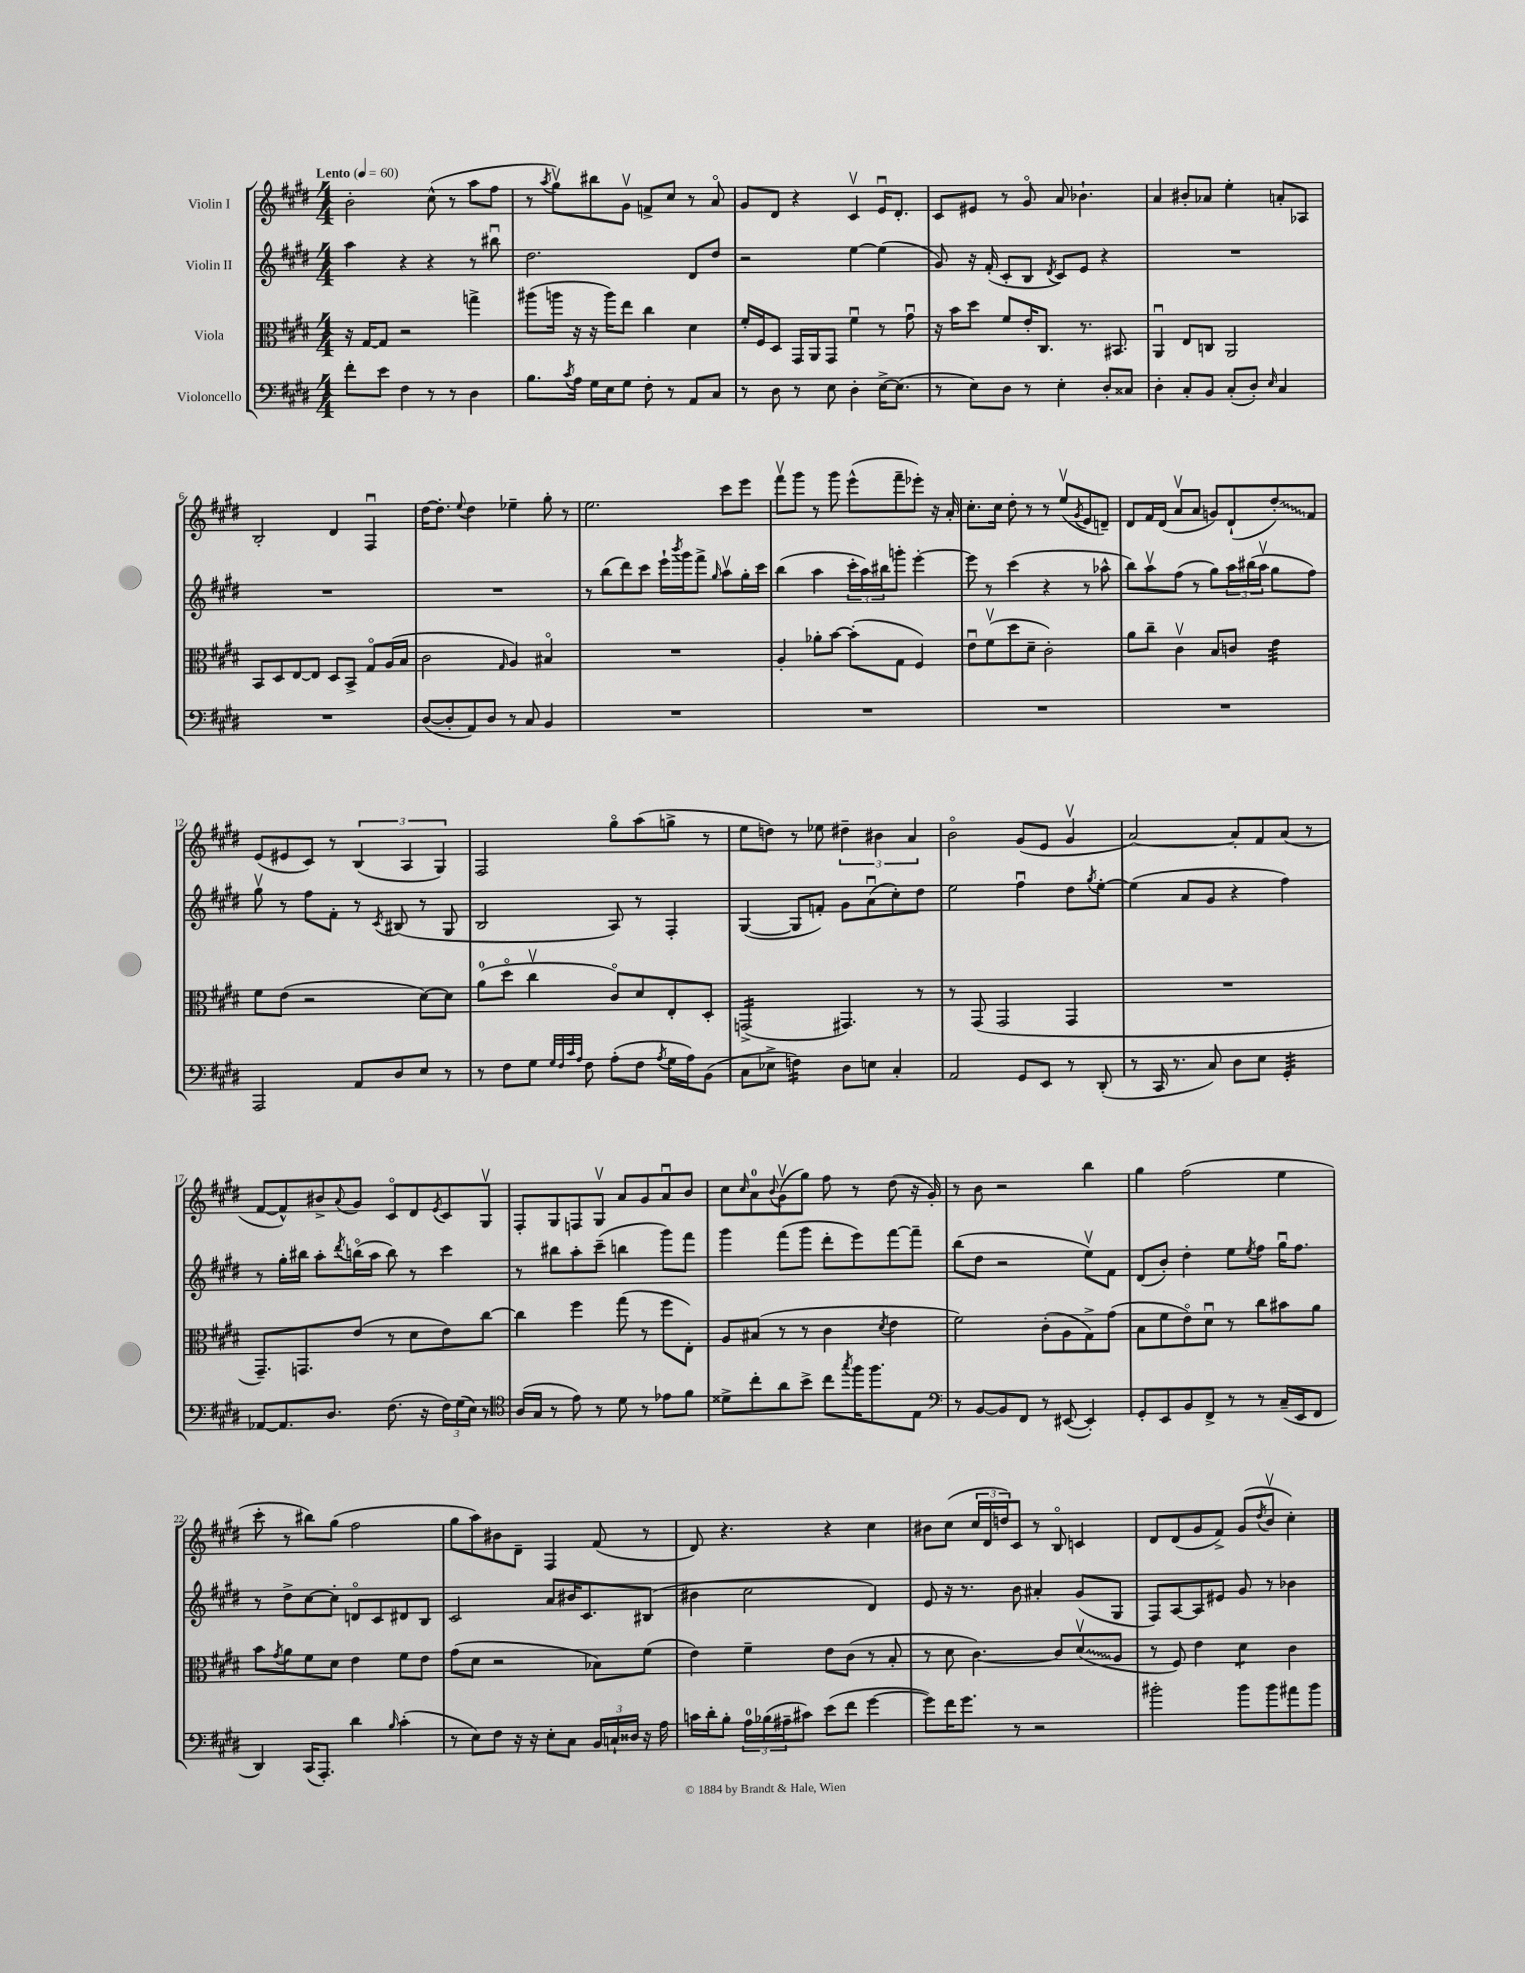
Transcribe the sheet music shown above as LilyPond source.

<<
\new StaffGroup <<
\new Staff = "s0" \with { instrumentName = "Violin I" } {
    \clef treble \key e \major \numericTimeSignature \time 4/4 \tempo "Lento" 4 = 60
    b'2-. cis''8-^( r8 a''8 fis''8 |
    r8 \acciaccatura { a''8 } gis''8\upbow) bis''8 gis'8\upbow f'8-> cis''8 r8 a'8\flageolet |
    gis'8 dis'8 r4 cis'4\upbow e'16\downbow dis'8.-. |
    cis'8 eis'8 r8 gis'8\flageolet a'8 bes'4.-! |
    a'4 bis'8-. aes'8 e''4-. a'8-. aes8 |
    b2-. dis'4 fis4\downbow |
    dis''16~ dis''8.-. \appoggiatura { e''8 } dis''4 ees''4-- gis''8-. r8 |
    e''2. cis'''8 e'''8 |
    fis'''8\upbow gis'''8 r8 gis'''8 e'''8-^( fis'''8-- ees'''8-.) r16 a'16-. |
    cis''8.-. cis''16 dis''8-. r8 r8 e''8\upbow( \acciaccatura { gis'8 } e'8 d'8--) |
    dis'8 fis'16 dis'16( a'8\upbow a'8 g'8) dis'8-!( \once \override Glissando.style = #'zigzag dis''8-.\glissando) fis'8 |
    e'8( eis'8 cis'8) r8 \tuplet 3/2 { b4( a4 gis4) } |
    fis2 gis''8\flageolet a''8( g''8-> r8 |
    e''8 d''8) r8 ees''8 \tuplet 3/2 { dis''4-- bis'4 a'4 } |
    b'2\flageolet gis'8( e'8 gis'4\upbow |
    a'2~) a'8-. fis'8 a'8( r8 |
    fis'8~ fis'8-^) bis'8-> \appoggiatura { a'8 } gis'8 cis'8\flageolet dis'8 \acciaccatura { e'8 } cis'8 gis8\upbow |
    fis8-. gis8 f8 gis8\upbow a'8 gis'8 a'8\downbow b'8 |
    cis''8 \grace { cis''16 } a'8-0 \appoggiatura { b'8 } gis'8\upbow( gis''8) fis''8 r8 dis''8( r16 gis'16-.) |
    r8 b'8 r2 b''4 |
    gis''4 fis''2( e''4 |
    cis'''8-. r8 bis''8) gis''8( fis''2 |
    gis''8 a''8) bis'8 dis'8-- fis4 fis'8( r8 |
    dis'8) r4. r4 cis''4 |
    bis'8 cis''8( \tuplet 3/2 { cis''16 dis'16 d''16) } cis'8 r8 b8\flageolet c'4 |
    dis'8 dis'8( gis'8 fis'8->) gis'8( \acciaccatura { dis''8 } b'8\upbow cis''4-.) \bar "|." |
}
\new Staff = "s1" \with { instrumentName = "Violin II" } {
    \clef treble \key e \major \numericTimeSignature \time 4/4
    a''4 r4 r4 r8 bis''8\downbow |
    dis''2. dis'8 dis''8 |
    r2 e''4~ e''4( |
    gis'8) r16 fis'16-.( cis'8-. b8 \acciaccatura { dis'8 } cis'8) e'8 r4 |
    R1 |
    R1 |
    R1 |
    r8 b''8( dis'''8) cis'''8 e'''16-! \acciaccatura { b'''8 } gis'''16 fis'''8-> \grace { gis''16 } a''8\upbow gis''16-. cis'''16 |
    b''4( a''4 \tuplet 3/2 { cis'''16-. a''16) bis''16 } g'''8-. e'''4~-. |
    e'''8 r8 cis'''4( r4 r8 aes''8-^ |
    b''8) a''8\upbow fis''8( r8 gis''8) \tuplet 3/2 { a''16 bis''16( a''16\upbow } gis''8 fis''8) |
    gis''8\upbow r8 fis''8 fis'8-. r8 \acciaccatura { cis'8 } bis8( r8 gis8 |
    b2 a8) r8 fis4-. |
    gis4~( gis8 f'8-.) gis'8 a'8\downbow( cis''8-.) dis''8 |
    e''2 fis''4\downbow dis''8 \acciaccatura { gis''8 } e''8~-. |
    e''4( a'8 gis'8 r4 fis''4) |
    r8 gis''16-. bis''16 a''8-. \acciaccatura { dis'''8 } b''16\flageolet( a''16 b''8) r8 cis'''4 |
    r8 bis''8 a''8-. cis'''8--( b''4 gis'''8) fis'''8 |
    gis'''4 fis'''8( gis'''8 dis'''8-. e'''8) fis'''8~ fis'''8-- |
    b''8( dis''8 r2 e''8\upbow) fis'8 |
    dis'8( b'8-.) dis''4-. e''8 \acciaccatura { e''8 } fis''8 gis''16\downbow fis''8. |
    r8 dis''8-> cis''8~ cis''8-. d'8\flageolet cis'8 dis'8 b8 |
    cis'2 a'8 bis'16 cis'8. bis8( |
    bis'4 cis''2 dis'4) |
    e'8 r16 r8. b'8 ais'4-. gis'8( gis8 |
    fis8) a8~ a8 eis'8 gis'8 r8 bes'4 \bar "|." |
}
\new Staff = "s2" \with { instrumentName = "Viola" } {
    \clef alto \key e \major \numericTimeSignature \time 4/4
    r16 gis16~ gis8 r2 g''4-> |
    ais''8( a''16 r16 r16 a''16) e''8 cis''4 dis'4 |
    fis'16-. fis16 dis8 gis,16 a,16 gis,8 fis'4\downbow r8 gis'8\downbow |
    r16 b'16 dis''8 fis'8 e'16-. cis8. r8. bis,8. |
    a,4\downbow e8 c8 a,2 |
    b,8 dis8 e8~ e8 dis8 b,8-> gis8\flageolet a16( b16 |
    cis'2 \grace { gis16 } a4) bis4\flageolet |
    R1 |
    a4-. aes'8-. b'8~ b'8-.( gis8 fis4) |
    e'8\downbow fis'8\upbow( dis''8 dis'8-- cis'2-.) |
    a'8 cis''8-- cis'4\upbow b8 c'8 e'4:32 |
    fis'8 e'8( r2 dis'8~) dis'8 |
    a'8-0( dis''8\flageolet cis''4\upbow cis'8\flageolet) dis'8 e8-. dis8-. |
    g,2:16->( gis,4.) r8 |
    r8 gis,8( gis,2 gis,4 |
    R1 |
    gis,8.--) g,8. e'8( r8 dis'8 e'8) cis''8~ |
    cis''4 fis''4 gis''8( r8 fis''8 e8-.) |
    a8 bis8( r8 r8 cis'4 \acciaccatura { dis'8 } e'4 |
    fis'2) cis'8-.( a8 gis8->) gis'8( |
    b8 fis'8 e'8\flageolet) dis'8\downbow r8 cis''8 bis'8 a'8 |
    b'8 \acciaccatura { gis'8 } a'8 fis'8 dis'8 e'4 fis'8 e'8 |
    gis'8( dis'8 r2 bes8) fis'8( |
    e'4) fis'4-- e'8 cis'8( r8 b8-. |
    r8 dis'8 cis'4.~) cis'8 \once \override Glissando.style = #'zigzag dis'8\upbow\glissando( a8 |
    r8 fis8) e'4 dis'4:8 cis'4 \bar "|." |
}
\new Staff = "s3" \with { instrumentName = "Violoncello" } {
    \clef bass \key e \major \numericTimeSignature \time 4/4
    fis'8-. e'8 fis4 r8 r8 dis4 |
    b8. \acciaccatura { cis'8 } a16 gis16 e16 gis8 fis8-. r8 a,8 cis8 |
    r8 dis8 r8 e8 dis4-. e16~-> e8.( |
    r8 e8) dis8 r8 e4-. dis8-. cisis8 |
    dis4-. cis8-. b,8 cis8-.( dis8-.) \grace { e16 } cis4 |
    R1 |
    dis8~( dis8-. a,8) dis8 r8 cis8 b,4 |
    R1 |
    R1 |
    R1 |
    R1 |
    a,,2 a,8 dis8 e8 r8 |
    r8 fis8 gis8 \grace { gis32 fis32 cis'32 a32 } fis8 a8-.( fis8 \acciaccatura { a8 } gis16 a16) b,8( |
    cis8 ees8-> f4:16) dis8 e8 cis4-. |
    a,2 gis,8 e,8 r8 dis,8-.( |
    r8 cis,16 r8. cis8) dis8 e8 gis,4:32-. |
    aes,8~ aes,8. dis8. fis8.( r16 \tuplet 3/2 { fis16) gis16( e16) } r8 |
    \clef tenor a16( gis16 r8 e'8) r8 dis'8 r8 ees'8 fis'8 |
    disis'8-> cis''8-. a'8 b'8-> cis''8 \acciaccatura { gis''8 } fis''16 fis''8. e8 |
    \clef bass r8 b,8~ b,8 fis,8 r8 eis,8~( eis,4-.) |
    gis,8-. e,8 b,8 fis,8-> r8 r8 cis16--( e,16 fis,8 |
    dis,4) cis,16( a,,8.-.) dis'4 \grace { b16 } cis'4-.( |
    r8 e8) fis8 r16 r16 e8-. cis8 \tuplet 3/2 { b,16 c16-! disis16 } r16 a16 |
    c'16 dis'16-. b8-. \tuplet 3/2 { a16-0 bes16( ais16-- } cis'8) e'8( fis'8 gis'4~ |
    gis'8) fis'16 gis'8. r8 r2 |
    bis'2-. bis'8 bis'8 ais'8 bis'8 \bar "|." |
}
>>
>>
